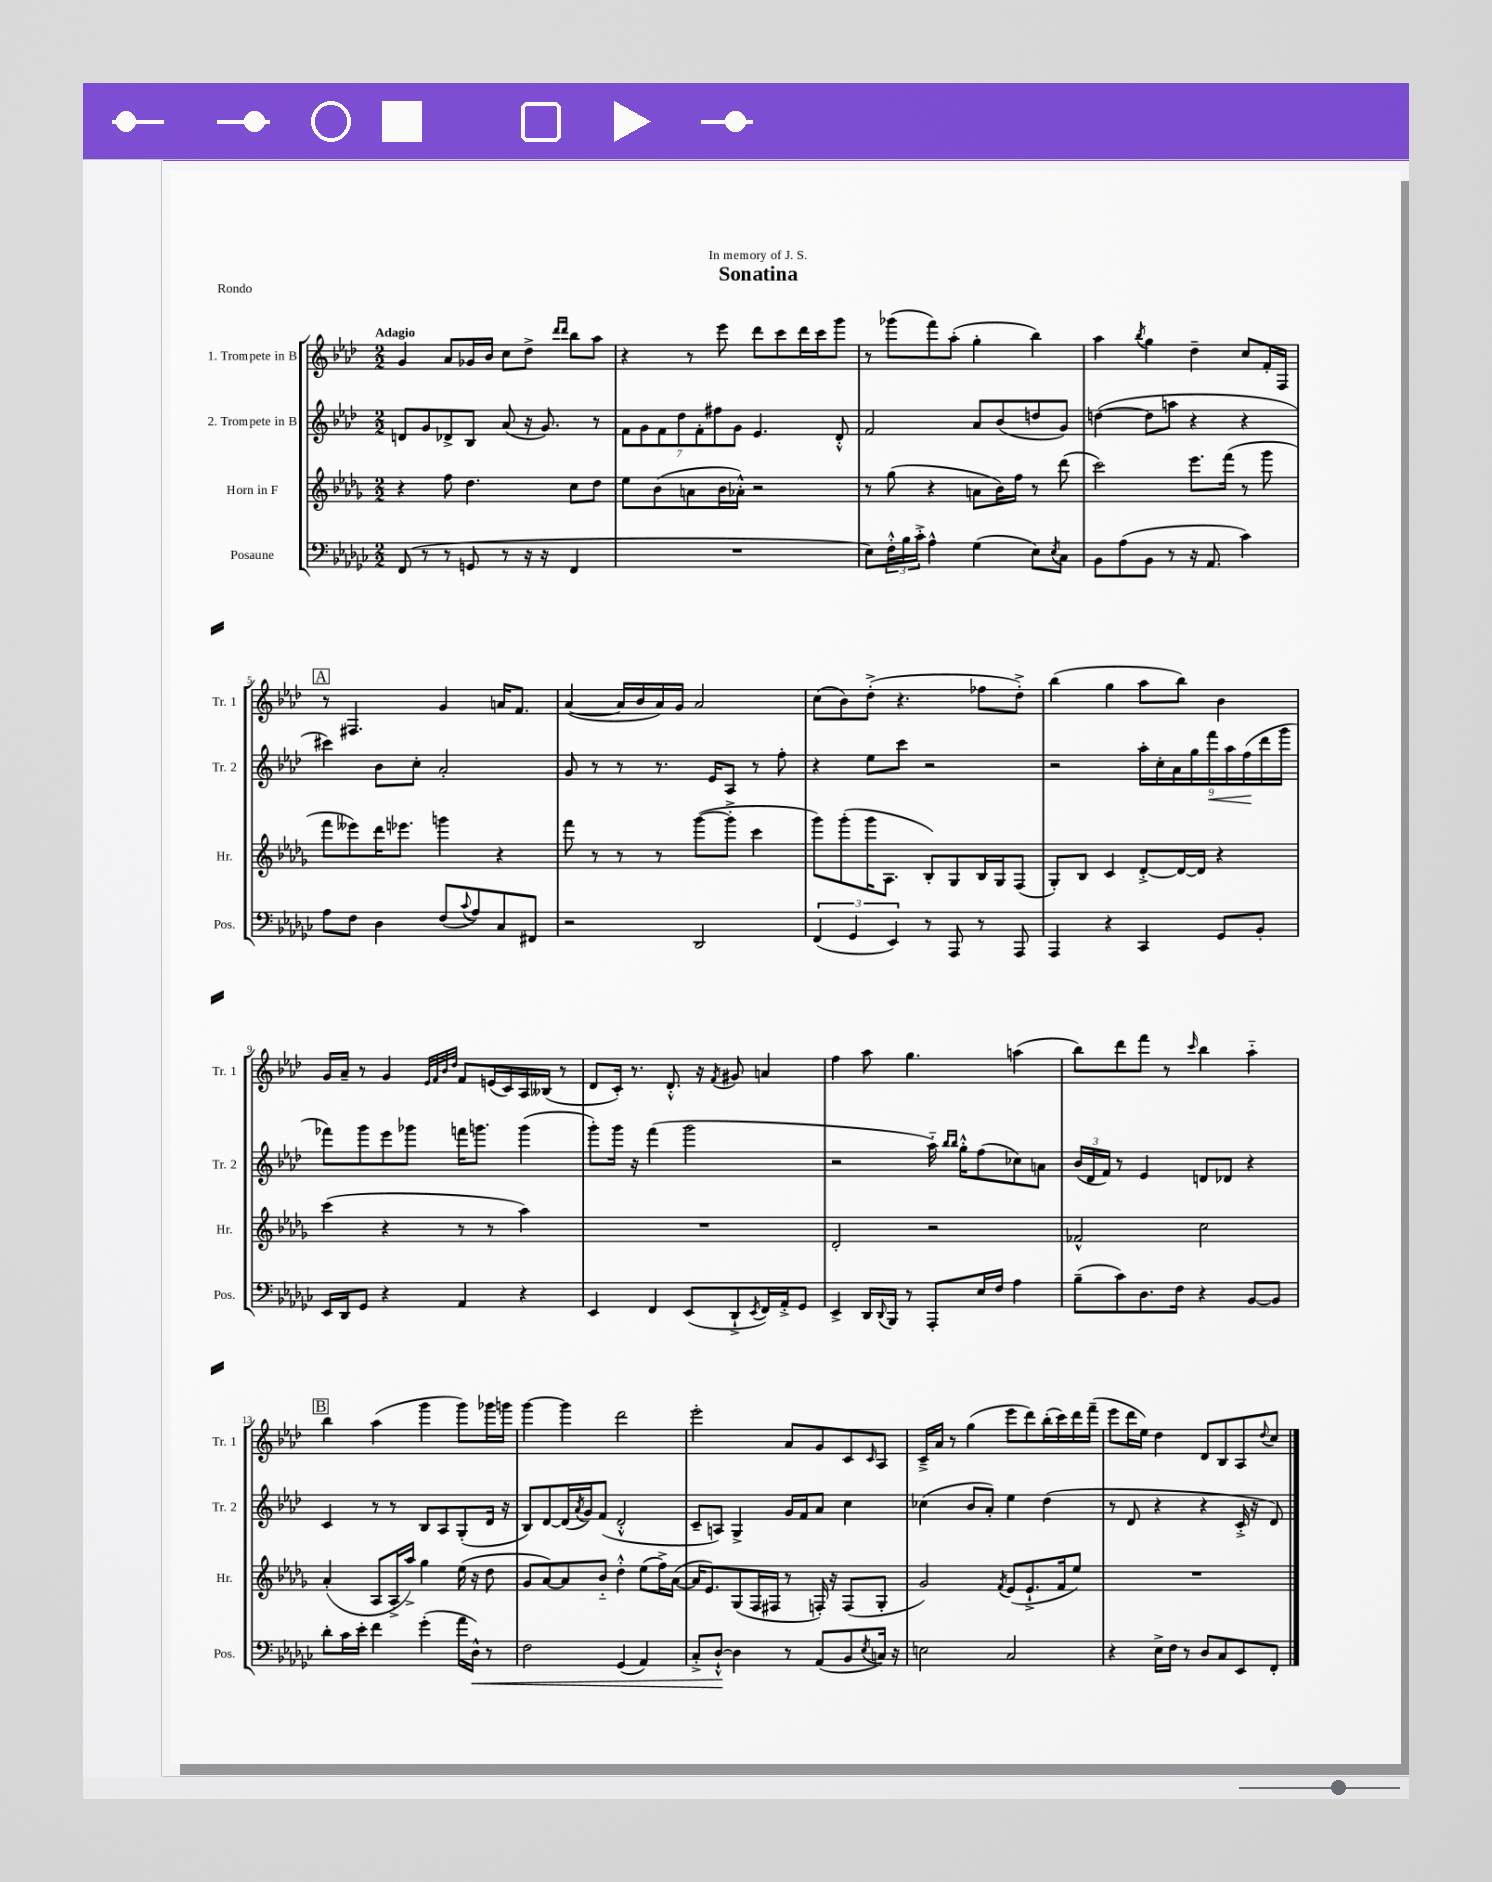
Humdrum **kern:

**kern	**dynam	**kern	**kern	**dynam	**kern
*part4	*part4	*part3	*part2	*part2	*part1
*staff4	*staff4	*staff3	*staff2	*staff2	*staff1
*I"Posaune	*	*I"Horn in F	*I"2. Trompete in B	*	*I"1. Trompete in B
*I'Pos.	*	*I'Hr.	*I'Tr. 2	*	*I'Tr. 1
*clefF4	*	*clefG2	*clefG2	*	*clefG2
*k[b-e-a-d-g-c-]	*	*k[b-e-a-d-g-]	*k[b-e-a-d-]	*	*k[b-e-a-d-]
*M2/2	*	*M2/2	*M2/2	*	*M2/2
=1	=1	=1	=1	=1	=1
!	!	!	!	!	!LO:TX:a:B:t=Adagio
(8FF/	.	4r	8dn/L	.	4g/
8r	.	.	8g/	.	.
8r	.	8ff\	8d-X^/	.	8a-/L
8GGn/	.	4.dd-\	8B-/J	.	16g-X/L
.	.	.	.	.	16b-/JJ
8r	.	.	(8a-/	.	8cc\L
16r	.	.	16r	.	8dd-^\J
16r	.	.	8.g/)	.	.
.	.	.	.	.	16qqddd-/LL
.	.	.	.	.	16qqddd-/JJ
4FF/	.	8cc\L	.	.	8bb-\L
.	.	8dd-\J	8r	.	8aa-\J
=2	=2	=2	=2	=2	=2
1r	.	8ee-\L	14f\L	.	4r
.	.	.	14g\	.	.
.	.	(8b-\	.	.	.
.	.	.	14f\	.	.
.	.	.	14dd-\	.	.
.	.	8an\	.	.	8r
.	.	.	14f'\	.	.
.	.	.	14ff#X\	.	.
.	.	16b-\L	.	.	8eee-\
.	.	.	14g\J	.	.
.	.	16a-X'^^\JJ)	.	.	.
.	.	2r	4.e-/	.	8ddd-\L
.	.	.	.	.	8ccc\
.	.	.	.	.	16ddd-\L
.	.	.	.	.	16ccc\J
.	.	.	8d-'^^/	.	8ggg\J
=3	=3	=3	=3	=3	=3
8E-\L)	.	8r	2f/	.	8r
24F'^^\L	.	(8gg-\	.	.	(8ggg-X\L
24B-\	.	.	.	.	.
24c-'^\JJ	.	.	.	.	.
4A-^^\	.	4r	.	.	8fff\)
.	.	.	.	.	(8aa-'\J
(4G-\	.	8an\L	8a-/L	.	4gg'\
.	.	16b-\L)	(8b-/	.	.
.	.	16ff\JJ	.	.	.
8E-\L)	.	8r	8ddn/	.	4bb-\)
8qE-/	.	.	.	.	.
8C-\J	.	(8ddd-\	8g/J)	.	.
=4	=4	=4	=4	=4	=4
8BB-\L	.	2ccc\)	([4ddn\	.	4aa-\
(8A-\	.	.	.	.	.
.	.	.	.	.	8qbb-/
8BB-\J	.	.	8dd\L]	.	4gg\
8r	.	.	8aan\J	.	.
16r	.	8.eee-\L	4r	.	4dd-~\
8.AA-/	.	.	.	.	.
.	.	(16fff\Jk	.	.	.
4c-\)	.	8r	4r	.	8cc/L
.	.	8ggg-\	.	.	16f'/L
.	.	.	.	.	16F/JJ
!!LO:LB:g=z
!!LO:REH:place=s1:t=A
=5	=5	=5	=5	=5	=5
8A-\L	.	8fff\L	4ccc#X\)	.	8r
8F\J	.	8eee--X\)	.	.	4.F#X/
4D-\	.	16ddd-\K	8b-\L	.	.
.	.	8.eee-X\J	.	.	.
.	.	.	8cc'\J	.	.
(8F/L	.	4gggn\	2a-'/	.	4g/
8qqc-/	.	.	.	.	.
8A-/)	.	.	.	.	.
8C-/	.	4r	.	.	16an/KL
.	.	.	.	.	8.f/J
8FF#X/J	.	.	.	.	.
=6	=6	=6	=6	=6	=6
2r	.	8fff\	8g/	.	([4a-/
.	.	8r	8r	.	.
.	.	8r	8r	.	16a-/LL]
.	.	.	.	.	16b-/
.	.	8r	8.r	.	16a-/)
.	.	.	.	.	16g/JJ
2DD-/	.	([8ggg-\L	.	.	2a-/
.	.	.	16e-/KL	.	.
.	.	8ggg-'^\J]	8A-/J	.	.
.	.	4ccc\	8r	.	.
.	.	.	8ff'\	.	.
=7	=7	=7	=7	=7	=7
(6FF/	.	8ggg-\L)	4r	.	(8cc\L
.	.	(8ggg-'\	.	.	8b-\)
6GG-/	.	.	.	.	.
.	.	16ggg-\K	8ee-\L	.	(8dd-'^\J
.	.	8.A-\J	.	.	.
6EE-/)	.	.	.	.	.
.	.	.	8ccc\J	.	4.r
8r	.	8B-'/L)	2r	.	.
8AAA-/	.	8G-/	.	.	.
8r	.	16B-/L	.	.	8ff-X\L
.	.	16G-/J	.	.	.
8AAA-/	.	(8F/J	.	.	8dd-'^\J)
=8	=8	=8	=8	=8	=8
4AAA-/	.	8G-'/L)	2r	.	(4bb-\
.	.	8B-/J	.	.	.
4r	.	4c/	.	.	4gg\
4CC-/	.	[8d-'^/L	18aa-'\LL	.	8aa-\L
.	.	.	18cc'\	.	.
.	.	.	18a-\	.	.
.	.	16d-/L_	.	.	8bb-\J)
.	.	.	18gg\	.	.
.	.	16d-/JJ]	.	.	.
!	!	!	!	!LO:HP:b	!
.	.	.	18fff\	<	.
8GG-/L	.	4r	.	.	4b-\
.	.	.	18aa-\	.	.
.	.	.	(18ff\	.	.
8BB-'/J	.	.	.	.	.
.	.	.	18ddd-\	[	.
.	.	.	18ggg\JJ	.	.
!!LO:LB:g=z
=9	=9	=9	=9	=9	=9
16EE-/LL	.	(4ccc\	8fff-X\L)	.	16g/LL
16DD-/J	.	.	.	.	16a-~/JJ
8GG-/J	.	.	8ggg\	.	8r
4r	.	4r	8eee-\	.	4g/
.	.	.	8ggg-X\J	.	.
.	.	.	.	.	32qqe-/LLL
.	.	.	.	.	32qqf/
.	.	.	.	.	32qqb-/
.	.	.	.	.	32qqdd-/JJJ
4AA-/	.	8r	16fffn\KL	.	8f/L
.	.	.	8.gggn\J	.	.
.	.	8r	.	.	(16en/L
.	.	.	.	.	16c/)
4r	.	4aa-\)	(4ggg\	.	16A-/
.	.	.	.	.	(16B--X/JJ
.	.	.	.	.	8r
=10	=10	=10	=10	=10	=10
4EE-/	.	1r	8ggg'\L)	.	8d-/L
.	.	.	16ggg\Jk	.	16c'/Jk)
.	.	.	16r	.	8.r
4FF/	.	.	(4fff\	.	.
.	.	.	.	.	8.d-'^^/
(8EE-/L	.	.	2ggg\	.	.
.	.	.	.	.	16r
.	.	.	.	.	8qf/
8DD-`^/	.	.	.	.	8g#X/
8qEE-/	.	.	.	.	.
16FF/L)	.	.	.	.	4an/
16AA-'^/J	.	.	.	.	.
8GG-/J	.	.	.	.	.
=11	=11	=11	=11	=11	=11
4EE-^/	.	2d-'/	2r	.	4ff\
16DD-/LL	.	.	.	.	8aa-\
8qqDD-/	.	.	.	.	.
16BBB-/JJ	.	.	.	.	.
8r	.	.	.	.	4.gg\
8AAA-'/L	.	2r	16aa-\)	.	.
.	.	.	16qqbb-/LL	.	.
.	.	.	16qqbb-/JJ	.	.
.	.	.	16gg'^^\KL	.	.
16E-/L	.	.	(8ff\	.	.
16F/JJ	.	.	.	.	.
4A-\	.	.	8cc-X\)	.	(4aan\
.	.	.	8an\J	.	.
=12	=12	=12	=12	=12	=12
(8B-~\L	.	2f-X^^/	(24b-/LL	.	8bb-\L)
.	.	.	24d-/	.	.
.	.	.	24f/JJ)	.	.
8c-\)	.	.	8r	.	8ddd-\
8.D-\	.	.	4e-/	.	8fff\J
.	.	.	.	.	8r
16F\Jk	.	.	.	.	.
.	.	.	.	.	16qqccc/
4r	.	2cc\	8dn/L	.	4bb-\
.	.	.	8d-X/J	.	.
[8BB-/L	.	.	4r	.	4aa-\
8BB-/J]	.	.	.	.	.
!!LO:LB:g=z
!!LO:REH:place=s1:t=B
=13	=13	=13	=13	=13	=13
8d-'\L	.	(4a-'/	4c/	.	4bb-\
16c-\L	.	.	.	.	.
16e-'\JJ	.	.	.	.	.
4f\	.	8A-/L	8r	.	(4aa-\
.	.	16A-'^/L	8r	.	.
.	.	16aa-^/JJ)	.	.	.
(4g-'\	.	4gg-\	8B-/L	.	4ggg\
.	.	.	8A-/	.	.
16a-\LL	.	(16ee-\	(8G'/	.	8ggg\L)
!	!LO:HP:b	!	!	!	!
16D-^^\JJ)	<	16r	.	.	.
8r	.	8dd-\	16d-/Jk	.	16ggg-X\L
.	.	.	16r	.	16gggn\JJ
=14	=14	=14	=14	=14	=14
2F\	.	8g-/L	8B-/L)	.	[4ggg\
.	.	[8a-/)	[8d-/	.	.
.	.	8a-/]	(16d-/L]	.	4ggg\]
.	.	.	8qa-/	.	.
.	.	.	16g/J)	.	.
.	.	8b-/J	(8f/J	.	.
(4GG-/	.	4dd-'^^\	2d-'^^/	.	2ddd-\
4AA-/)	.	(8ee-\L	.	.	.
.	.	16ff^\L)	.	.	.
.	.	([16a-\JJ	.	.	.
=15	=15	=15	=15	=15	=15
8C-'^/L	.	16a-/KL]	8c~/L	.	2eee-'\
.	.	8.e-/)	.	.	.
[8D-`^^/J	.	.	8An/J)	.	.
4D-\]	[	(8G-/	4G^/	.	.
.	.	16F/L	.	.	.
.	.	16F#X/JJ	.	.	.
8r	.	8r	16g/LL	.	8a-/L
.	.	.	16f/J	.	.
(8AA-/L	.	16Fn'/)	8a-/J	.	8g/
.	.	16r	.	.	.
8BB-/	.	(8F/L	4cc\	.	8c/
8qE-/	.	.	.	.	16qqc/
16Cn/Jk)	.	8G-'/J	.	.	8A-/J
16r	.	.	.	.	.
=16	=16	=16	=16	=16	=16
2En\	.	2g-/)	(4cc-X\	.	16c~^/LL
.	.	.	.	.	16a-/JJ
.	.	.	.	.	8r
.	.	.	8b-/L	.	(4gg\
.	.	.	8a-'/J)	.	.
.	.	8qf/	.	.	.
2C-/	.	(8e-/L	4ee-\	.	8eee-\L
.	.	8.e-`^/	.	.	8ddd-\)
.	.	.	(4dd-\	.	(16bb-'\L
.	.	16f/k	.	.	16ccc\)
.	.	8ee-/J)	.	.	16ddd-\
.	.	.	.	.	(16fff~\JJ
=17	=17	=17	=17	=17	=17
4r	.	1r	8r	.	8eee-\L
.	.	.	8d-/	.	16ddd-\L
.	.	.	.	.	16ee-\JJ)
16E-^\LL	.	.	4r	.	4dd-\
16F\JJ	.	.	.	.	.
8r	.	.	.	.	.
8D-/L	.	.	4r	.	8d-/L
8C-/	.	.	.	.	8B-/
8EE-/	.	.	16c'^/	.	8A-/
.	.	.	16r	.	.
.	.	.	.	.	8qqdd-/
8FF'/J	.	.	8d-/)	.	8cc/J
==	==	==	==	==	==
*-	*-	*-	*-	*-	*-
